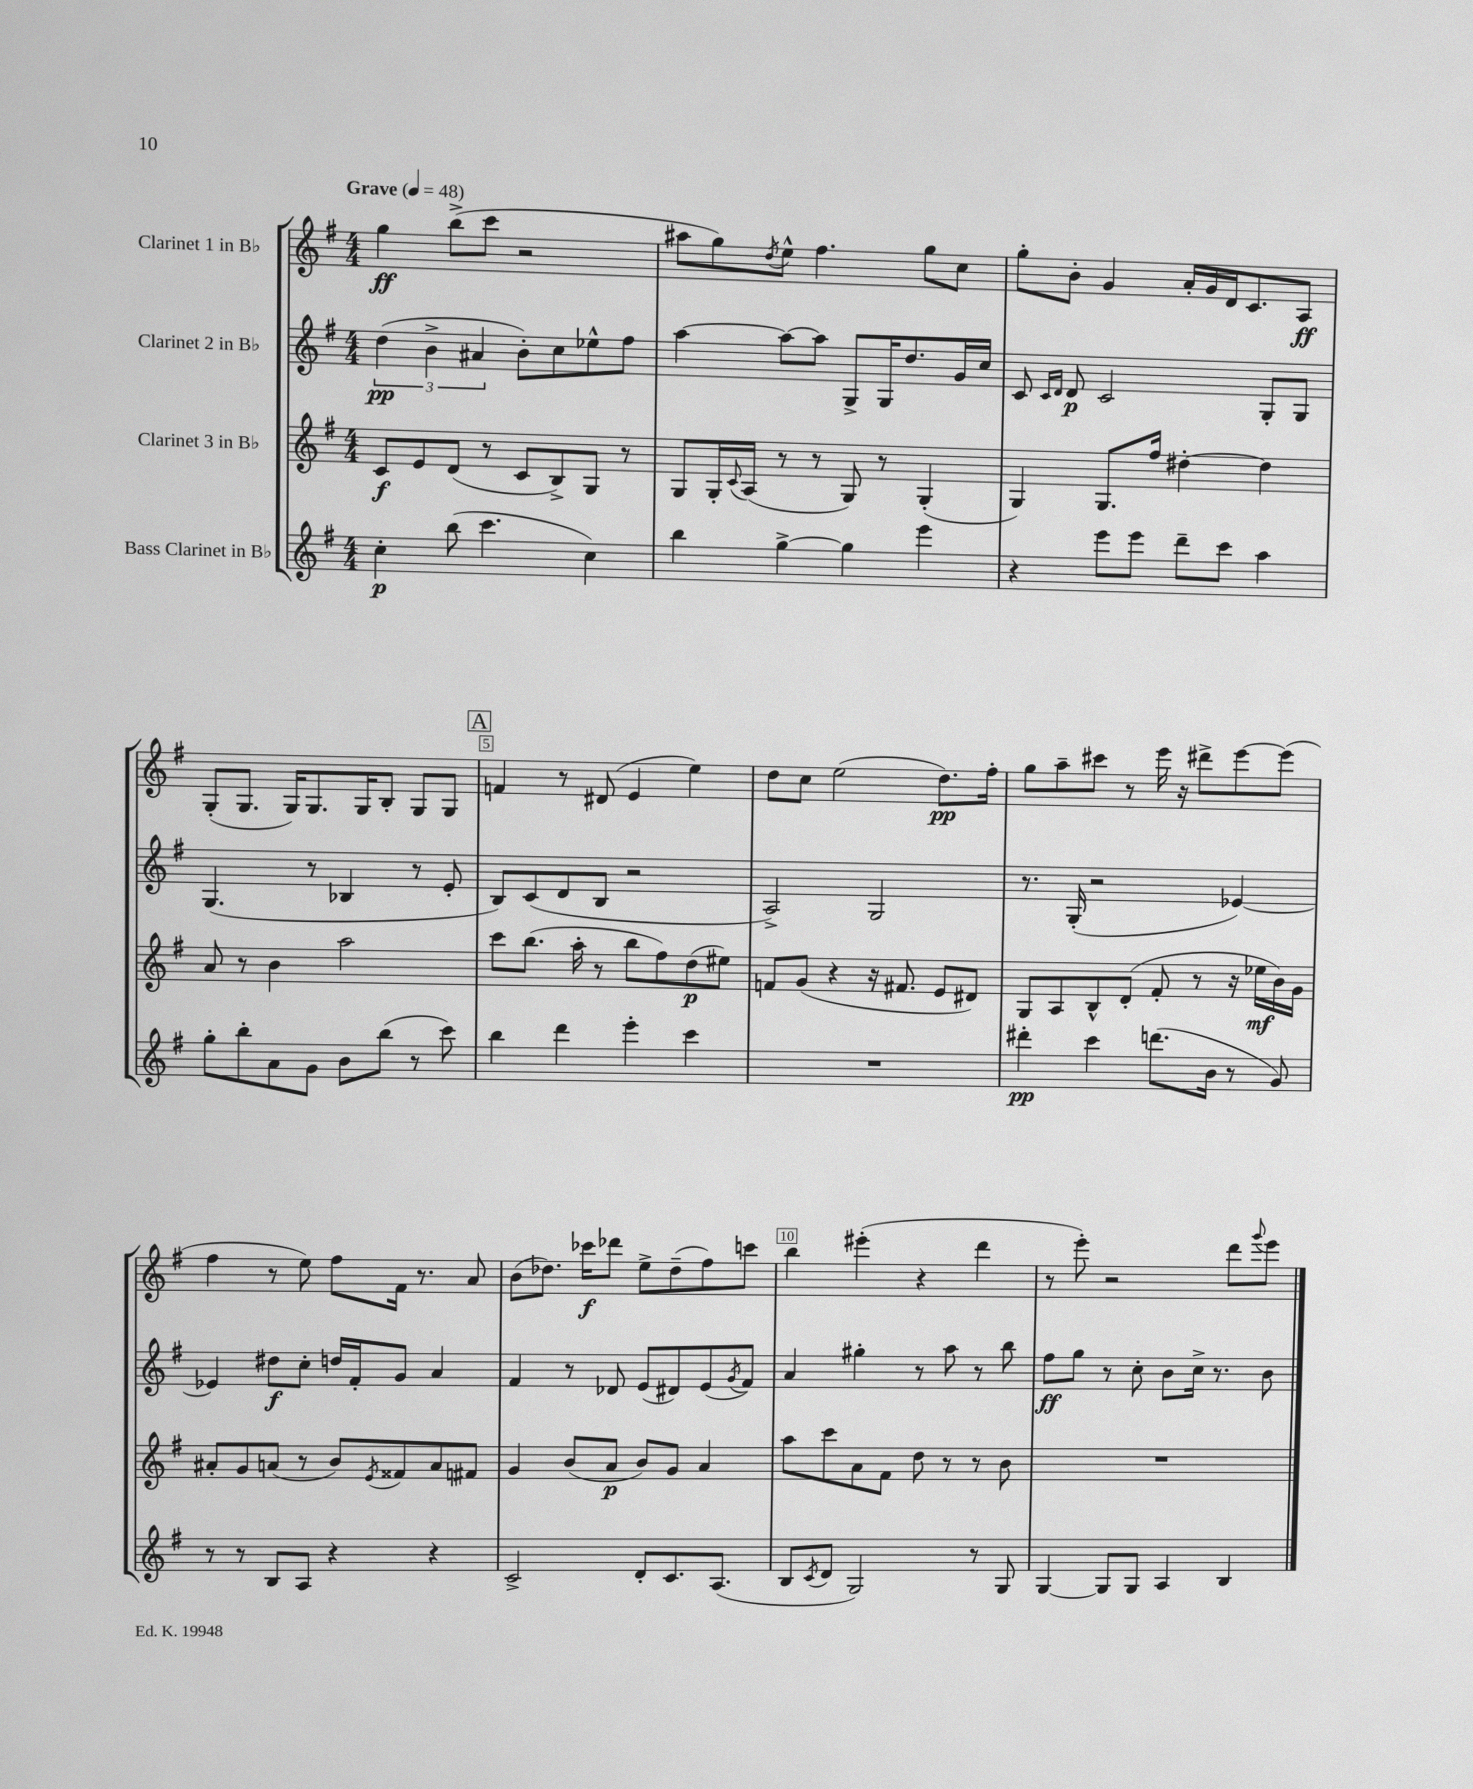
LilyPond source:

<<
\new StaffGroup <<
\new Staff = "s0" \with { instrumentName = "Clarinet 1 in Bb" } {
    \clef treble \key g \major \numericTimeSignature \time 4/4 \tempo "Grave" 4 = 48
    g''4\ff b''8->( c'''8 r2 |
    ais''8 g''8) \acciaccatura { d''8 } e''8-^ fis''4. g''8 c''8 |
    g''8-. b'8-. g'4 a'16-. g'16 d'16 c'8. a8\ff |
    g8-.( g8. g16) g8. g16 b8-. g8 g8 |
    \mark \markup { \box "A" } f'4 r8 dis'8( e'4 e''4) |
    d''8 c''8 e''2( d''8.\pp) fis''16-. |
    g''8 a''8-- cis'''8 r8 e'''16 r16 dis'''8-> e'''8~ e'''8( |
    fis''4 r8 e''8) fis''8 fis'16 r8. a'8 |
    b'8( des''8.) ces'''16\f des'''8 e''8-> des''8--( fis''8) c'''8 |
    b''4 eis'''4-.( r4 d'''4 |
    r8 e'''8-.) r2 d'''8 \appoggiatura { g'''8 } e'''8 \bar "|." |
}
\new Staff = "s1" \with { instrumentName = "Clarinet 2 in Bb" } {
    \clef treble \key g \major \numericTimeSignature \time 4/4
    \tuplet 3/2 { d''4\pp( b'4-> ais'4 } b'8-.) c''8 ees''8-^ fis''8 |
    a''4~ a''8~ a''8 g8-> g16 d''8. g'16 c''16 |
    c'8 \grace { c'16 d'16 } d'8\p c'2 g8-. g8 |
    g4.( r8 bes4 r8 e'8-. |
    \mark \markup { \box "A" } b8) c'8( d'8 b8 r2 |
    a2->) g2 |
    r8. g16-.( r2 ees'4~) |
    ees'4 dis''8\f c''8-. d''16 fis'16-. g'8 a'4 |
    fis'4 r8 des'8 e'8( dis'8) e'8( \acciaccatura { g'8 } fis'8) |
    a'4 gis''4-. r8 a''8 r8 b''8 |
    fis''8\ff g''8 r8 c''8-. b'8 c''16-> r8. b'8 \bar "|." |
}
\new Staff = "s2" \with { instrumentName = "Clarinet 3 in Bb" } {
    \clef treble \key g \major \numericTimeSignature \time 4/4
    c'8\f e'8 d'8( r8 c'8 b8->) g8 r8 |
    g8 g16-. \appoggiatura { c'8 } a16( r8 r8 g8) r8 g4-.( |
    g4) g8. fis''16 dis''4~-. dis''4 |
    a'8 r8 b'4 a''2 |
    \mark \markup { \box "A" } c'''8 b''8.( a''16-. r8 b''8 fis''8) d''8\p( eis''8) |
    f'8 g'8( r4 r16 fis'8. e'8 dis'8) |
    g8 a8 b8-^ d'8-.( fis'8-. r8 r16 ees''16\mf b'16) g'16 |
    ais'8-. g'8 a'8( r8 b'8) \acciaccatura { e'8 } fisis'8 a'8 fis'8 |
    g'4 b'8( a'8\p b'8) g'8 a'4 |
    a''8 c'''8 a'8 fis'8 d''8 r8 r8 b'8 |
    R1 \bar "|." |
}
\new Staff = "s3" \with { instrumentName = "Bass Clarinet in Bb" } {
    \clef treble \key g \major \numericTimeSignature \time 4/4
    c''4-.\p b''8( c'''4. c''4) |
    b''4 g''4~-> g''4 e'''4 |
    r4 e'''8 e'''8 d'''8-- c'''8 a''4 |
    g''8-. b''8-. a'8 g'8 b'8 b''8( r8 c'''8) |
    \mark \markup { \box "A" } b''4 d'''4 e'''4-. c'''4 |
    R1 |
    dis'''4-.\pp c'''4 d'''8.( b'16 r8 g'8) |
    r8 r8 b8 a8 r4 r4 |
    c'2-> d'8-. c'8. a8.( |
    b8 \acciaccatura { c'8 } d'8 g2) r8 g8 |
    g4~ g8 g8 a4 b4 \bar "|." |
}
>>
>>
\layout { \context { \Score \override BarNumber.break-visibility = ##(#f #t #t) barNumberVisibility = #(every-nth-bar-number-visible 5) \override BarNumber.stencil = #(make-stencil-boxer 0.1 0.3 ly:text-interface::print) } }
